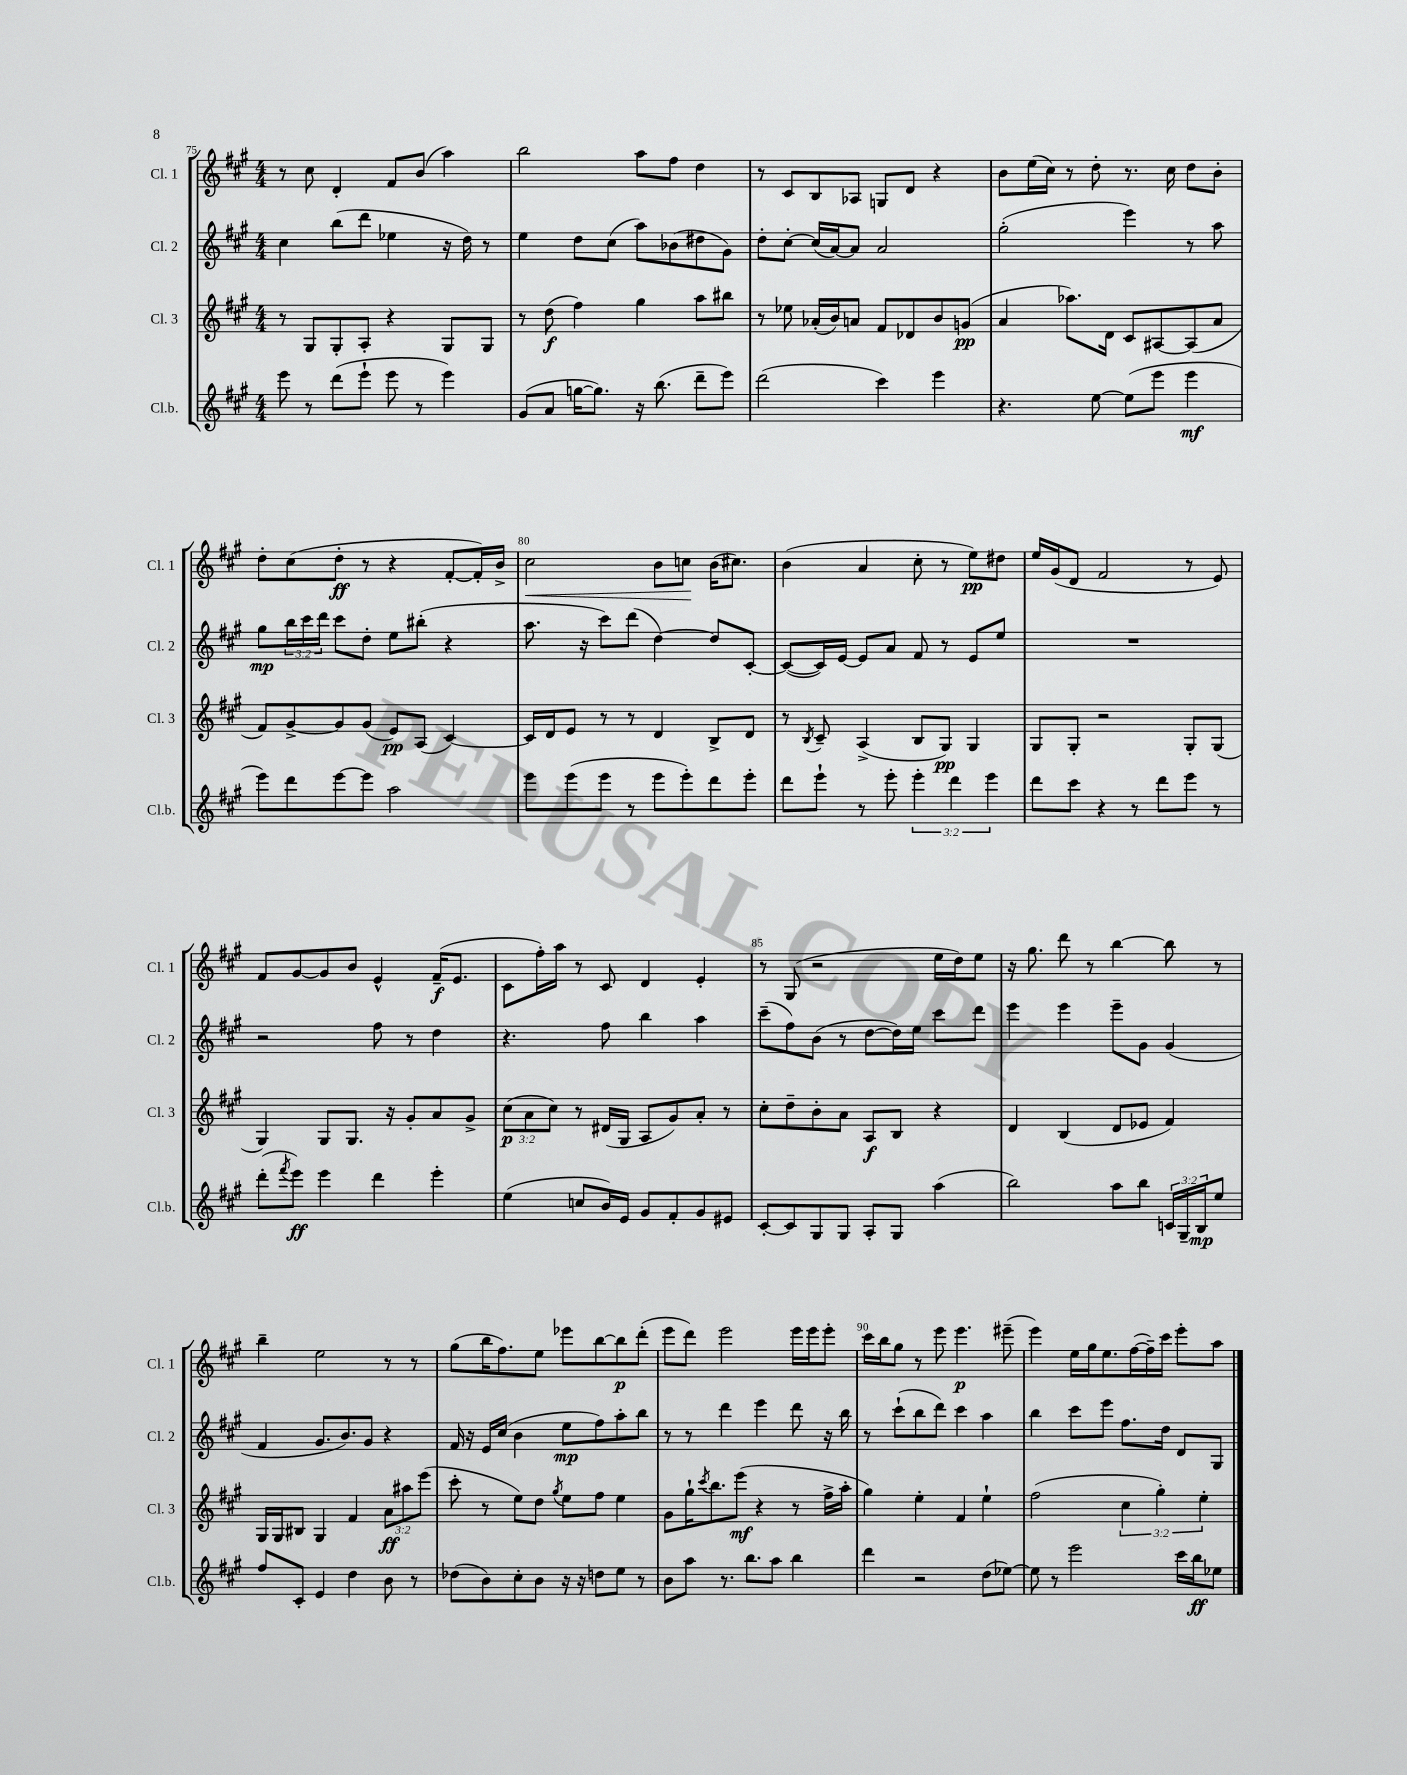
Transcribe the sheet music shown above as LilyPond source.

<<
\new StaffGroup <<
\new Staff = "s0" \with { instrumentName = "Cl. 1" shortInstrumentName = "Cl. 1" } {
    \clef treble \key a \major \numericTimeSignature \time 4/4
    r8 cis''8 d'4-. fis'8 b'8( a''4) |
    b''2 a''8 fis''8 d''4 |
    r8 cis'8 b8 aes8 g8 d'8 r4 |
    b'8 e''16( cis''16) r8 d''8-. r8. cis''16 d''8 b'8-. |
    d''8-. cis''8( d''8-.\ff r8 r4 fis'8~-. fis'16-.) b'16-> |
    cis''2\< b'8 c''8\! b'16( cis''8.) |
    b'4( a'4 cis''8-. r8 e''8\pp) dis''8 |
    e''16 gis'16( d'8 fis'2 r8 e'8) |
    fis'8 gis'8~ gis'8 b'8 e'4-^ fis'16--\f( e'8. |
    cis'8 fis''16-.) a''16 r8 cis'8 d'4 e'4-. |
    r8 gis8( r2 e''16 d''16) e''8 |
    r16 gis''8. d'''8 r8 b''4~ b''8 r8 |
    b''4-- e''2 r8 r8 |
    gis''8( b''16 fis''8.) e''8 ees'''8 b''8~ b''8\p d'''8-.( |
    e'''8 d'''8) e'''2 e'''16 e'''16 e'''8-. |
    cis'''16 b''16 gis''8 r8 e'''8 e'''4.\p eis'''8--( |
    e'''4) e''16 gis''16 e''8. fis''16~( fis''16--) cis'''16 e'''8-. a''8 \bar "|." |
}
\new Staff = "s1" \with { instrumentName = "Cl. 2" shortInstrumentName = "Cl. 2" } {
    \clef treble \key a \major \numericTimeSignature \time 4/4 \override Staff.TupletNumber.text = #tuplet-number::calc-fraction-text
    cis''4 b''8( d'''8 ees''4 r16 d''16) r8 |
    e''4 d''8 cis''8( a''8) bes'8( dis''8 gis'8) |
    d''8-. cis''8~-. cis''16( a'16~) a'8 a'2 |
    gis''2-.( e'''4) r8 a''8 |
    gis''8\mp \tuplet 3/2 { b''16 cis'''16 d'''16 } cis'''8 d''8-. e''8 bis''8-.( r4 |
    a''8. r16 cis'''8) d'''8( d''4~) d''8 cis'8~-. |
    cis'8~( cis'16) e'16~ e'8 a'8 fis'8 r8 e'8 e''8 |
    R1 |
    r2 fis''8 r8 d''4 |
    r4. fis''8 b''4 a''4 |
    cis'''8--( fis''8) b'8( r8 d''8~ d''16) e''16 cis'''8 d'''8 |
    e'''4 e'''4 e'''8-- gis'8 gis'4( |
    fis'4 gis'8. b'8.) gis'8 r4 |
    fis'16 r16 e'16 cis''16( b'4 e''8\mp fis''8) a''8-. b''8 |
    r8 r8 d'''4 e'''4 d'''8 r16 b''16 |
    r8 cis'''8-!( b''8 d'''8) cis'''4 a''4 |
    b''4 cis'''8 e'''8 fis''8. d''16 d'8 gis8 \bar "|." |
}
\new Staff = "s2" \with { instrumentName = "Cl. 3" shortInstrumentName = "Cl. 3" } {
    \clef treble \key a \major \numericTimeSignature \time 4/4 \override Staff.TupletNumber.text = #tuplet-number::calc-fraction-text
    r8 gis8 gis8-. a8-. r4 gis8 gis8 |
    r8 d''8\f( fis''4) gis''4 a''8 bis''8 |
    r8 ees''8 aes'16-.( b'16) a'8 fis'8 des'8 b'8 g'8\pp( |
    a'4 aes''8.) d'16 cis'8 ais8~ ais8( a'8 |
    fis'8) gis'8~-> gis'8 gis'8( e'8\pp) a8( cis'4~) |
    cis'16 d'16 e'8 r8 r8 d'4 b8-> d'8 |
    r8 \acciaccatura { b8 } cis'8-- a4->( b8 gis8\pp) gis4 |
    gis8 gis8-. r2 gis8-. gis8( |
    gis4) gis8 gis8. r16 gis'8-. a'8 gis'8-> |
    \tuplet 3/2 { cis''8\p( a'8 cis''8) } r8 dis'16( gis16 a8 gis'8) a'8-. r8 |
    cis''8-. d''8-- b'8-. a'8 a8\f b8 r4 |
    d'4 b4( d'8 ees'8 fis'4) |
    gis16 gis16 bis8 gis4 fis'4 \tuplet 3/2 { a'8\ff ais''8 e'''8( } |
    cis'''8-. r8 e''8) d''8 \acciaccatura { gis''8 } e''8 fis''8 e''4 |
    gis'8 gis''16-! \acciaccatura { cis'''8 } b''8. e'''8\mf( r4 r8 fis''16-> a''16-. |
    gis''4) e''4-. fis'4 e''4-! |
    fis''2( \tuplet 3/2 { cis''4 gis''4-.) e''4-. } \bar "|." |
}
\new Staff = "s3" \with { instrumentName = "Cl.b." shortInstrumentName = "Cl.b." } {
    \clef treble \key a \major \numericTimeSignature \time 4/4 \override Staff.TupletNumber.text = #tuplet-number::calc-fraction-text
    e'''8 r8 d'''8( e'''8-! e'''8 r8 e'''4) |
    gis'8( a'8 g''16~ g''8.) r16 b''8.( d'''8-- e'''8) |
    d'''2( cis'''4) e'''4 |
    r4. e''8~ e''8( e'''8 e'''4\mf |
    e'''8) d'''8 e'''8~ e'''8 a''2 |
    e'''8 e'''8( e'''8 r8 e'''8 e'''8-.) d'''8 e'''8-. |
    d'''8 e'''8-! r8 e'''8-. \tuplet 3/2 { e'''4-. d'''4 e'''4 } |
    d'''8 cis'''8 r4 r8 d'''8 e'''8 r8 |
    d'''8-.( \acciaccatura { fis'''8 } e'''8\ff) e'''4 d'''4 e'''4-. |
    e''4( c''8 b'16) e'16 gis'8 fis'8-. gis'8 eis'8 |
    cis'8~-. cis'8 gis8 gis8 a8-. gis8 a''4( |
    b''2) a''8 b''8 \tuplet 3/2 { c'16 gis16-- b16\mp } e''8 |
    fis''8 cis'8-. e'4 d''4 b'8 r8 |
    des''8( b'8) cis''8-. b'8 r16 r16 d''8 e''8 r8 |
    b'8 a''8 r8. b''8. a''8 b''4 |
    d'''4 r2 d''8( ees''8~) |
    ees''8 r8 e'''2 cis'''16 b''16\ff ees''8 \bar "|." |
}
>>
>>
\layout { \context { \Score currentBarNumber = #75 \override BarNumber.break-visibility = ##(#f #t #t) barNumberVisibility = #(every-nth-bar-number-visible 5) } }
